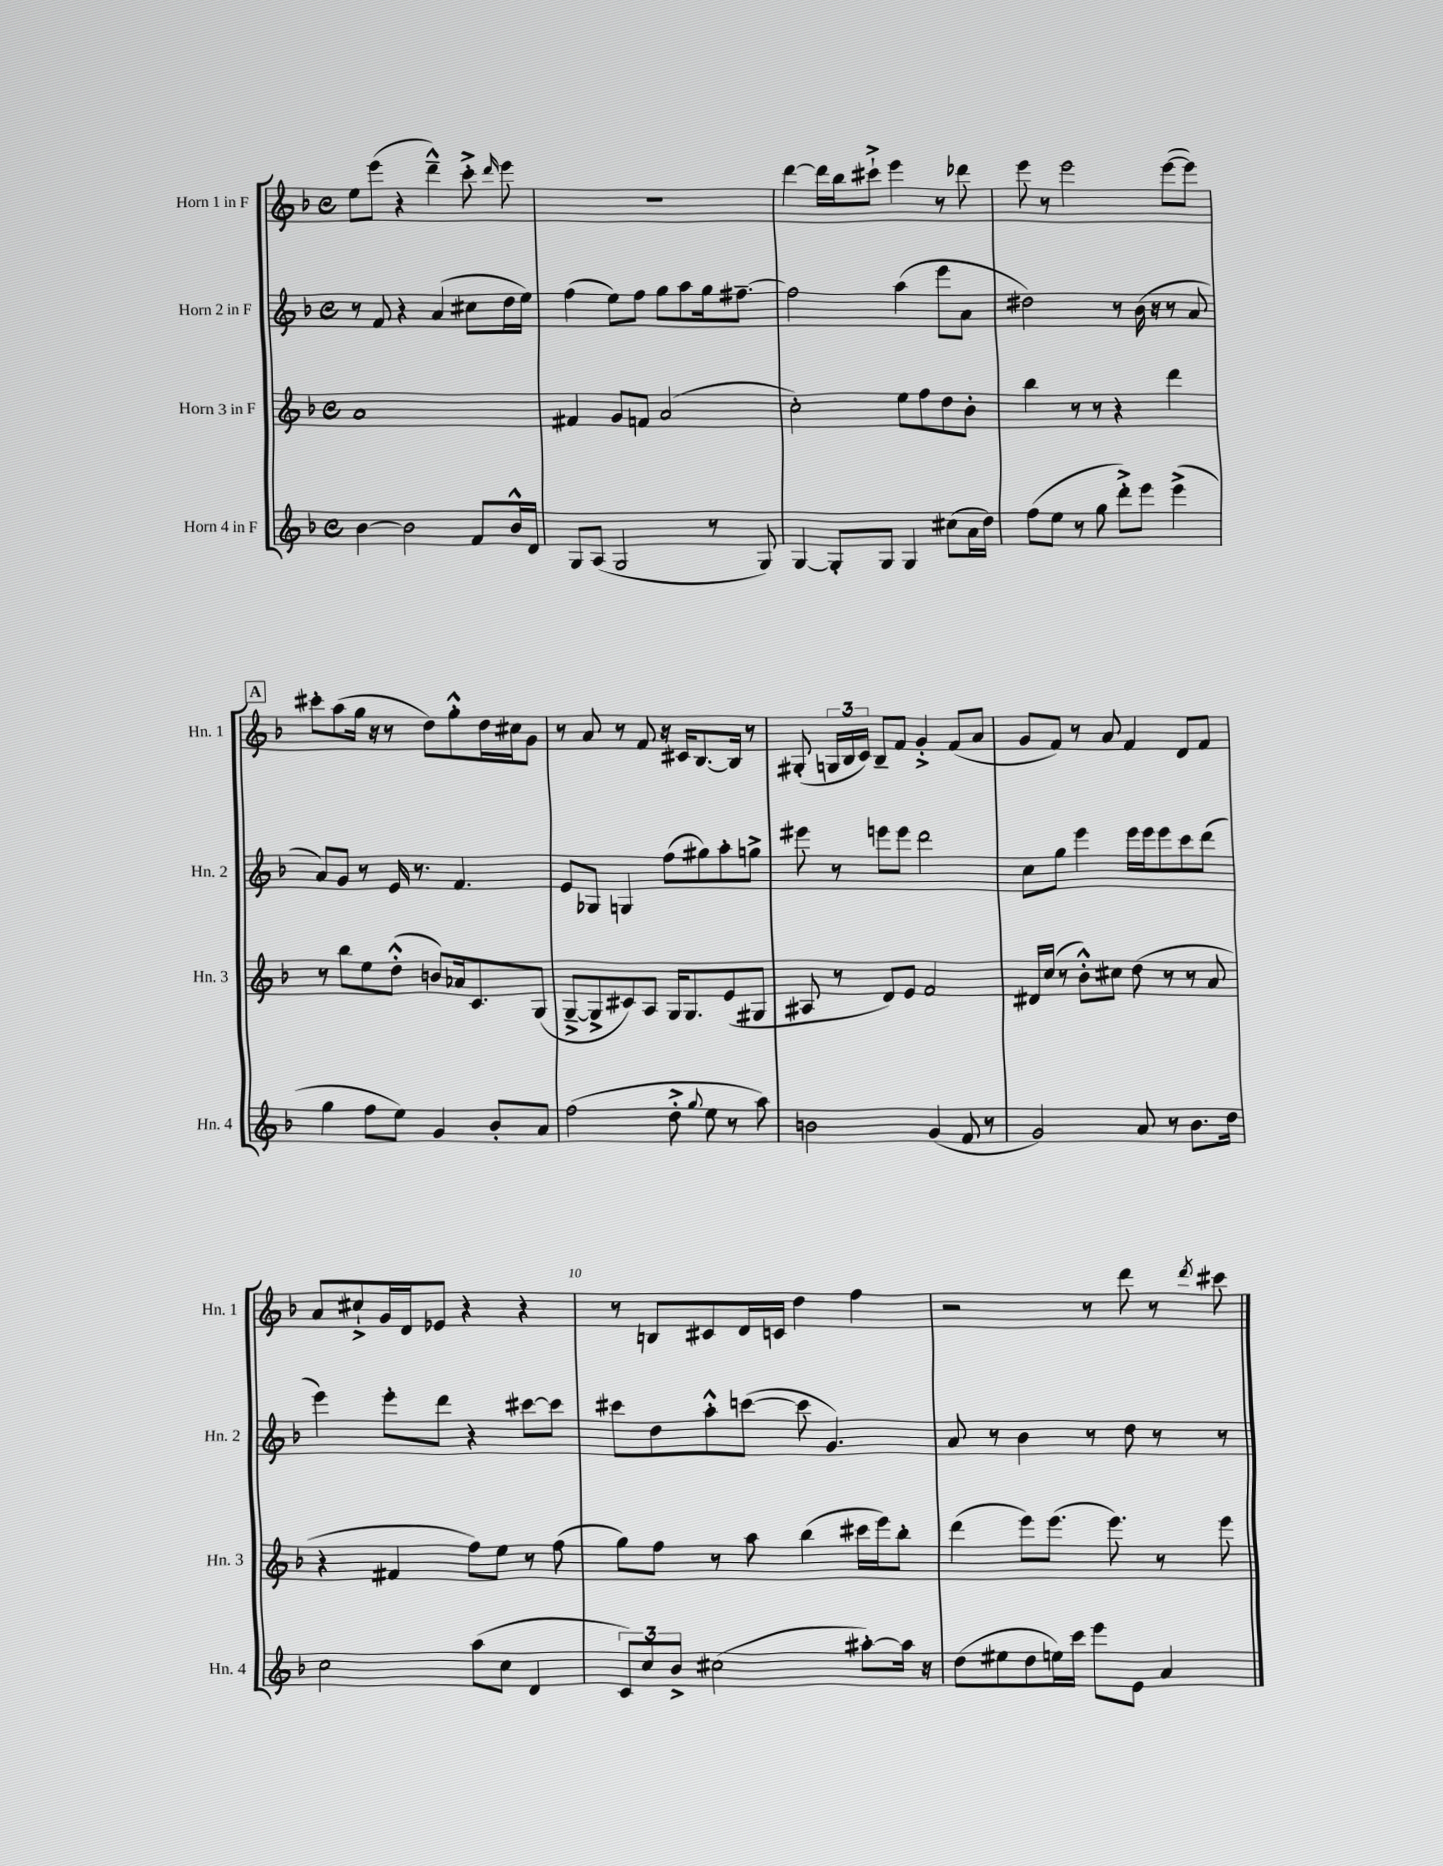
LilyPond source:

<<
\new StaffGroup <<
\new Staff = "s0" \with { instrumentName = "Horn 1 in F" shortInstrumentName = "Hn. 1" } {
    \clef treble \key f \major \defaultTimeSignature \time 4/4
    \autoBeamOff e''8[ e'''8]( r4 d'''4---^) c'''8-.-> \grace { d'''16 } e'''8 |
    r1 |
    d'''4~ d'''16[ bes''16 cis'''8]-!-> e'''4 r8 des'''8 |
    e'''8 r8 e'''2 e'''8[~( e'''8]) |
    \mark \markup { \box "A" } cis'''8[-. a''8( g''16] r16 r8 d''8[) g''8-.-^ d''16 cis''16 g'8] |
    r8 a'8 r8 f'8 r16 cis'16[ bes8.~ bes16] r8 |
    gis8-.( \tuplet 3/2 { g16[ bes16 c'16]) } bes8[-- f'8] g'4-.-> f'8[( a'8] |
    g'8[ f'8]) r8 a'8 f'4 d'8[ f'8] |
    a'8[ cis''8-!-> g'16 d'16 ees'8] r4 r4 |
    r8 b8[ cis'8 d'16 c'16] d''4 f''4 |
    r2 r8 d'''8 r8 \acciaccatura { d'''8 } cis'''8 \bar "|." |
}
\new Staff = "s1" \with { instrumentName = "Horn 2 in F" shortInstrumentName = "Hn. 2" } {
    \clef treble \key f \major \defaultTimeSignature \time 4/4
    \autoBeamOff r8 f'8 r4 a'4( cis''8[ d''16 e''16]) |
    f''4( e''8[) f''8] g''8[ a''8 g''16 fis''8.]~-- |
    fis''2 a''4( e'''8[ a'8] |
    dis''2) r8 bes'16( r16 r8 a'8 |
    \mark \markup { \box "A" } a'8[) g'8] r8 e'16 r8. f'4. |
    e'8[ ges8] g4 f''8[( gis''8) a''8-. g''8]-> |
    eis'''8 r8 e'''8[ e'''8] d'''2 |
    c''8[ g''8] e'''4 e'''16[ e'''16 e'''8 c'''8 d'''8]( |
    e'''4) e'''8[-. d'''8] r4 cis'''8[~ cis'''8] |
    cis'''8[ d''8 a''8-.-^ c'''8]~( c'''8 g'4.) |
    a'8 r8 bes'4 r8 d''8 r8 r8 \bar "|." |
}
\new Staff = "s2" \with { instrumentName = "Horn 3 in F" shortInstrumentName = "Hn. 3" } {
    \clef treble \key f \major \defaultTimeSignature \time 4/4
    \autoBeamOff a'1 |
    fis'4 g'8[ f'8] a'2( |
    c''2-.) e''8[ f''8 d''8 bes'8]-. |
    bes''4 r8 r8 r4 d'''4 |
    \mark \markup { \box "A" } r8 bes''8[ e''8 d''8]-.-^( b'8[) aes'16 c'8. g8]( |
    g8[~---> g8-> cis'8) a8] g16[ g8. e'8( gis8] |
    ais8 r8 d'8[) e'8] f'2 |
    dis'16[ c''16]( r8 bes'8[-.-^) cis''8] d''8( r8 r8 a'8 |
    r4 fis'4 f''8[) e''8] r8 f''8( |
    g''8[) f''8] r8 a''8 bes''4( cis'''16[ e'''16) bes''8]-. |
    d'''4( e'''8[) e'''8.]( e'''8.) r8 e'''8 \bar "|." |
}
\new Staff = "s3" \with { instrumentName = "Horn 4 in F" shortInstrumentName = "Hn. 4" } {
    \clef treble \key f \major \defaultTimeSignature \time 4/4
    \autoBeamOff bes'4~ bes'2 f'8[ bes'16-^ d'16] |
    g8[ a8]( g2 r8 g8) |
    g4~ g8[-. g8] g4 cis''8[( a'16 d''16]) |
    f''8[( e''8] r8 g''8 d'''8[-.->) e'''8] e'''4->( |
    \mark \markup { \box "A" } g''4 f''8[ e''8]) g'4 bes'8[-. a'8] |
    f''2( d''8-.-> \appoggiatura { g''8 } e''8 r8 a''8) |
    b'2 g'4( f'8 r8 |
    g'2) a'8 r8 bes'8.[ d''16] |
    c''2 a''8[( c''8] d'4 |
    \tuplet 3/2 { c'8[) c''8 bes'8]-> } cis''2( ais''8[~-.) ais''16] r16 |
    d''8[( eis''8 d''8 e''16) c'''16] e'''8[ e'8] a'4 \bar "|." |
}
>>
>>
\layout { \context { \Score \override BarNumber.break-visibility = ##(#f #t #t) barNumberVisibility = #(every-nth-bar-number-visible 5) } }
